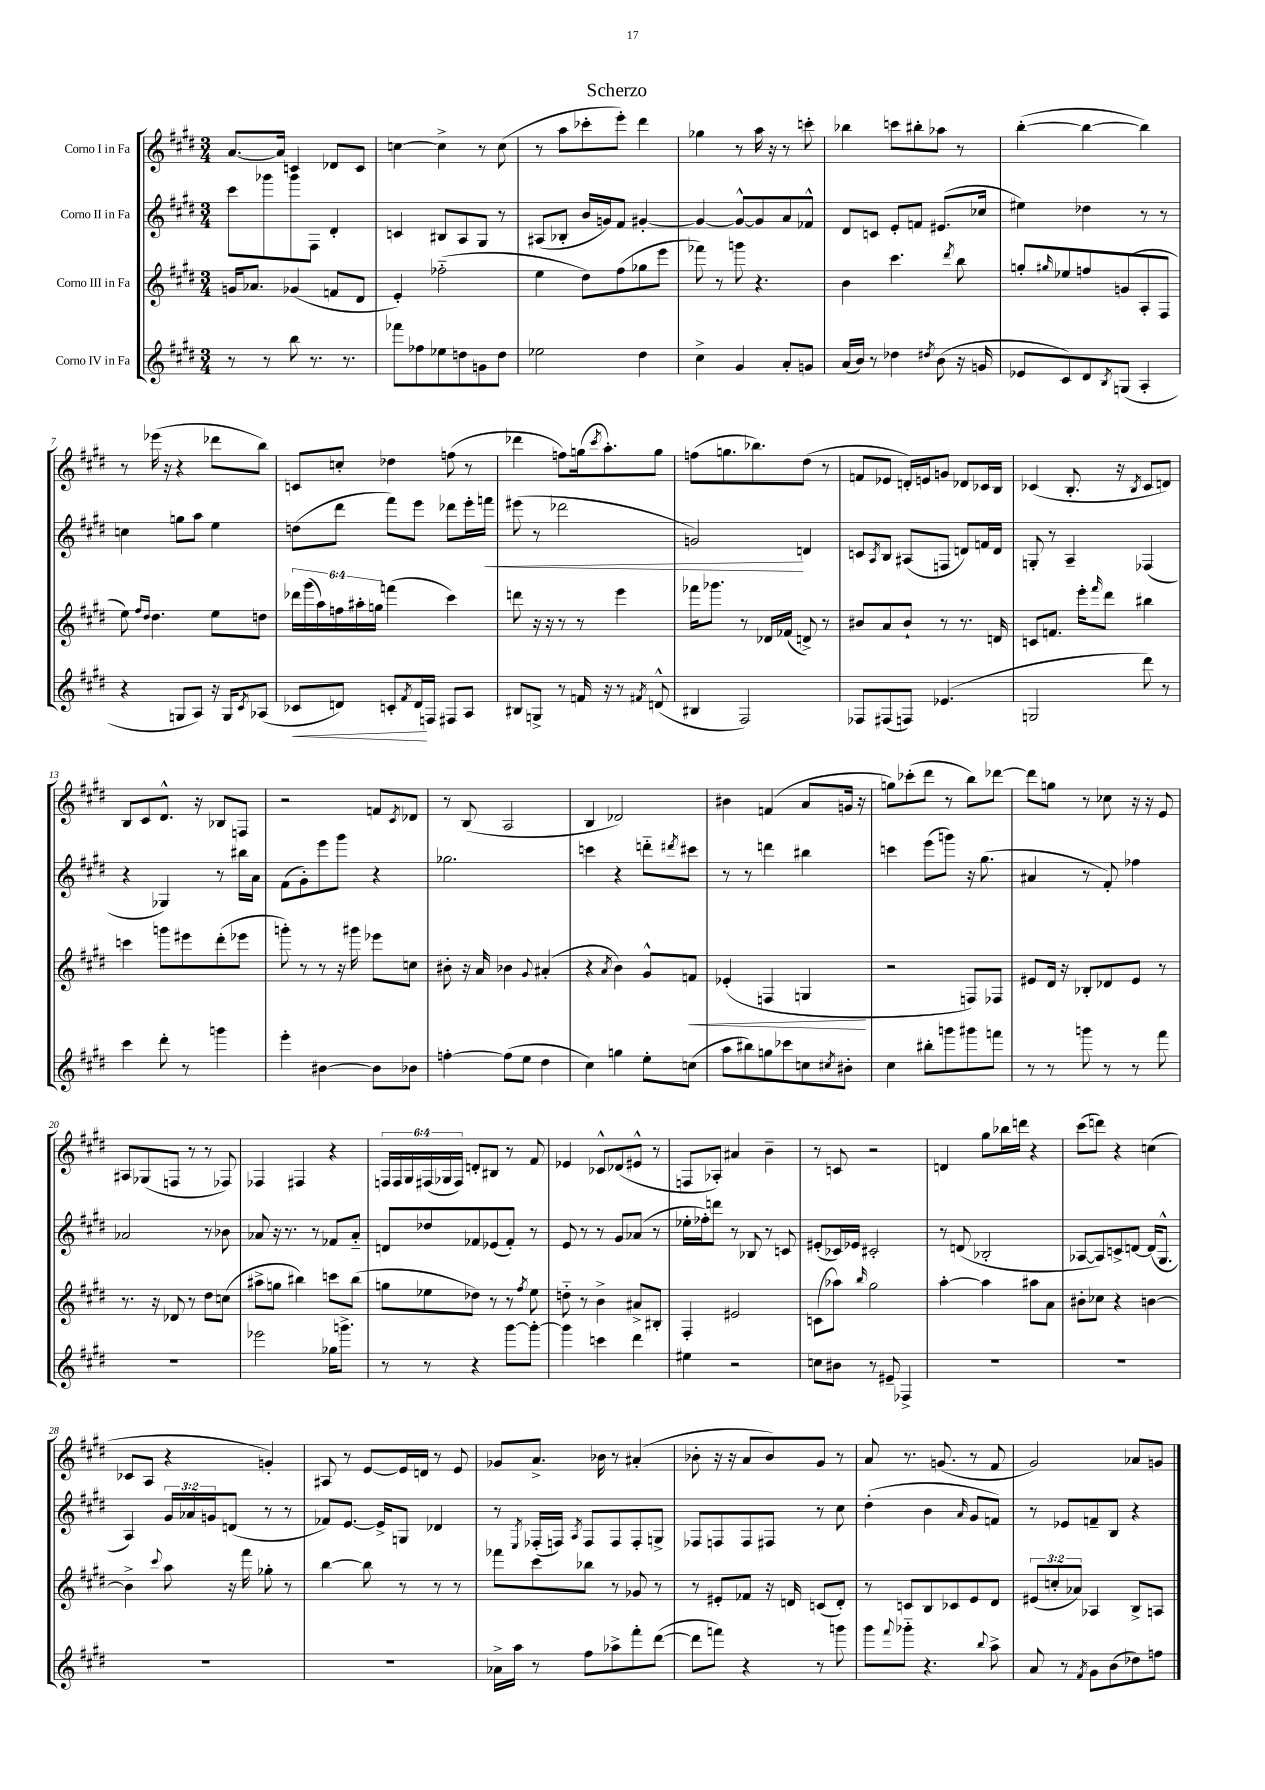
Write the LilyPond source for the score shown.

\header { title = "Scherzo" }
<<
\new StaffGroup <<
\new Staff = "s0" \with { instrumentName = "Corno I in Fa" } {
    \clef treble \key e \major \numericTimeSignature \time 3/4 \override Staff.TupletNumber.text = #tuplet-number::calc-fraction-text
    a'8.~ a'16 c'4 des'8 c'8 |
    c''4~ c''4-> r8 c''8( |
    r8 a''8 ces'''8-. e'''8-.) dis'''4 |
    ges''4 r8 a''16 r16 r8 c'''8-. |
    bes''4 c'''8 bis''8-. aes''8 r8 |
    b''4~-.( b''4~ b''4) |
    r8 ees'''16( r16 r4 des'''8 b''8) |
    c'8 c''8-. des''4 f''8( r8 |
    des'''4 f''8) g''16( \acciaccatura { cis'''8 } a''8.-.) g''8 |
    f''8( g''8. bes''8.) dis''8( r8 |
    f'8 ees'8 d'16-.) e'16 g'8 des'8 ces'16 b16 |
    ces'4( b8.-. r16 \acciaccatura { b8 } ces'8 d'8) |
    b8 cis'8 dis'8.-^ r16 bes8 f8 |
    r2 f'8 \acciaccatura { cis'8 } des'8 |
    r8 b8( a2 |
    b4 des'2) |
    bis'4 f'4( a'8 g'16 r16 |
    g''8) ces'''8-.( dis'''8 r8 b''8) des'''8~ |
    des'''8 g''8 r8 ces''8 r16 r16 e'8 |
    ais8 ges8( f8 r8 r8 fes8) |
    fes4 fis4 r4 |
    \tuplet 6/4 { f16 f16 gis16 fis16( ges16 fis16) } d'8-. bis8 r8 fis'8 |
    ees'4 ces'8-^ des'8( eis'8-^ r8 |
    f8 aes8-.) ais'4 b'4-- |
    r8 c'8 r2 |
    d'4 gis''8 bes''16 d'''16 r4 |
    cis'''8( d'''8) r4 c''4( |
    ces'8 a8 r4 g'4-.) |
    ais8 r8 e'8~ e'16 d'16 r8 e'8 |
    ges'8 a'8.-> bes'16 r8 ais'4-.( |
    bes'8-. r16 r16 a'8 bes'8) gis'8 r8 |
    a'8 r8. g'8.( r8 fis'8 |
    gis'2) aes'8 g'8 \bar "|." |
}
\new Staff = "s1" \with { instrumentName = "Corno II in Fa" } {
    \clef treble \key e \major \numericTimeSignature \time 3/4 \override Staff.TupletNumber.text = #tuplet-number::calc-fraction-text
    cis'''8 ges'''8 ges'''8 fis8 dis'4-. |
    c'4 bis8 a8 gis8 r8 |
    ais8( bes8-. b'16 g'16) fis'8 gis'4~-. |
    gis'4~ gis'8~-^ gis'8 a'8 fes'8-^ |
    dis'8 c'8 e'8-. f'8 eis'8.( ces''16 |
    eis''4) des''4 r8 r8 |
    c''4 g''8 a''8 e''4 |
    d''8( dis'''8 fis'''8) e'''8 des'''8 e'''16-. f'''16\< |
    eis'''8( r8 des'''2 |
    g'2\!) d'4 |
    c'8 \acciaccatura { a8 } b8 ais8( f8 d'8) f'16 d'16 |
    g8-. r8 a4-- fes4( |
    r4 ges4) r8 bis''16 a'16 |
    fis'8( gis'8-.) e'''8 gis'''8 r4 |
    ges''2. |
    c'''4 r4 d'''8-_ \acciaccatura { dis'''8 } cis'''8 |
    r8 r8 d'''4 bis''4 |
    c'''4 e'''8( g'''8) r16 gis''8.( |
    ais'4 r8 fis'8-.) fes''4 |
    aes'2 r8 bes'8 |
    aes'8 r16 r8. r8 fes'8 aes'8-_ |
    d'8 des''8 fes'8 ees'8( fes'8-.) r8 |
    e'8 r8 r8 gis'8 aes'8( r8 |
    ees''16-. fes''16-.) d'''8 r8 bes8 r8 c'8 |
    eis'8-.( ces'16) ees'16 cis'2-. |
    r8 d'8( bes2-. |
    aes8~ aes8) c'8-> d'8~ d'16( gis8.-^ |
    a4) \tuplet 3/2 { gis'16 aes'16 g'16 } d'8( r8 r8 |
    fes'8) e'8.~ e'16-> g8 des'4 |
    r8 \acciaccatura { e8 } fes16-.( f16) \acciaccatura { a8 } f8 f8 f8-. g8-> |
    fes8 f8 f8 fis8 r8 cis''8 |
    dis''4-.( b'4 \grace { a'16 } gis'8 f'8) |
    r8 ees'8 f'8-- b8 r4 \bar "|." |
}
\new Staff = "s2" \with { instrumentName = "Corno III in Fa" } {
    \clef treble \key e \major \numericTimeSignature \time 3/4 \override Staff.TupletNumber.text = #tuplet-number::calc-fraction-text
    g'16 aes'8. ges'4( f'8 dis'8 |
    e'4-.) fes''2-_( |
    e''4 dis''8) fis''8( ges''8 e'''8 |
    fes'''8) r8 g'''8 r4. |
    b'4 cis'''4. \acciaccatura { dis'''8 } b''8 |
    g''8-. \grace { gis''16 } ees''8 f''8 g'8( a8-. fis8 |
    e''8) \grace { fis''16 dis''16 } dis''4. e''8 d''8 |
    \tuplet 6/4 { des'''16 gis'''16( a''16) f''16 ais''16-. g''16 } f'''4( cis'''4) |
    d'''8 r16 r16 r8 r8 e'''4 |
    fes'''16 ges'''8. r8 des'16 fes'16( d'8->) r8 |
    bis'8 a'8 bis'8-! r8 r8. d'16 |
    c'8 f'8. e'''16-. \grace { fis'''16 } dis'''8 bis''4 |
    c'''4 g'''8 eis'''8 dis'''8-.( ees'''8 |
    g'''8-.) r8 r8 r16 gis'''16 ees'''8 c''8 |
    bis'8-. r16 a'16 bes'4 \appoggiatura { gis'8 } ais'4-.( |
    r4 \acciaccatura { a'8 } b'4) gis'8-^ f'8\< |
    ees'4-.( f4 g4\! |
    r2 f8) fes8 |
    eis'8 dis'16 r16 bes8-. des'8 eis'8 r8 |
    r8. r16 des'8 r8 dis''8 c''8( |
    ais''8-> g''8 bis''4) c'''8 bis''8( |
    g''8 ees''8 des''8) r8 r8 \acciaccatura { fis''8 } ees''8 |
    d''8-_ r8 b'4-> ais'8-> bis8-. |
    fis4-. eis'2 |
    c'8( aes''8) \grace { b''16 } gis''2 |
    a''4~-. a''4 ais''8 a'8 |
    bis'8-. ces''8 r4 b'4~ |
    b'4-> \appoggiatura { cis'''8 } a''8 r16 fis'''16 ges''8-. r8 |
    b''4~ b''8 r8 r8 r8 |
    fes'''8 cis'''8 bes''8 r8 ges'8 r8 |
    r8 eis'8-. fes'8 r16 d'16 c'8( d'8-.) |
    r8 c'8 b8 ces'8 e'8 dis'8 |
    \tuplet 3/2 { eis'8( c''8-. aes'8) } aes4 b8-> a8 \bar "|." |
}
\new Staff = "s3" \with { instrumentName = "Corno IV in Fa" } {
    \clef treble \key e \major \numericTimeSignature \time 3/4
    r8 r8 b''8 r8. r8. |
    fes'''8 fes''8 ees''8 d''8 g'8 d''8 |
    ees''2 dis''4 |
    cis''4-> gis'4 a'8-. g'8 |
    a'16( b'16) r8 des''4 \acciaccatura { dis''8 } b'8( r16 g'16 |
    ees'8 cis'8) dis'8 \acciaccatura { b8 } g8( a4-. |
    r4 g8 a8) r16 g16 \acciaccatura { cis'8 } aes8( |
    ces'8\< d'8) c'8-. \acciaccatura { fis'8 } d'16\! f16 fis8 a8 |
    bis8 g8-> r8 f'16 r16 r8 \acciaccatura { fis'8 } d'8-^( |
    bis4 fis2) |
    fes8 fis8( f8) ees'4.( |
    g2 dis'''8) r8 |
    cis'''4 dis'''8-. r8 g'''4 |
    e'''4-. bis'4~ bis'8 bes'8 |
    f''4~-. f''8( e''8 dis''4 |
    cis''4) g''4 e''8-. c''8( |
    a''8 bis''8) g''8 ces'''8 c''8 \acciaccatura { cis''8 } bis'8-. |
    cis''4 bis''8-. g'''8 gis'''8 f'''8 |
    r8 r8 g'''8 r8 r8 fis'''8 |
    R2. |
    ees'''2 ges''16 g'''8.-> |
    r8 r8 r4 gis'''8~ gis'''8~-. |
    gis'''4 c'''4 dis'''4 |
    eis''4 r2 |
    c''8 bis'8 r8 eis'8-- fes4-> |
    R2. |
    R2. |
    R2. |
    R2. |
    aes'16-> a''16 r8 fis''8 aes''8-> fis'''8-. dis'''8~( |
    dis'''8 f'''8) r4 r8 g'''8 |
    gis'''8 \appoggiatura { fis'''8 } ges'''8-_ r4. \appoggiatura { b''8 } a''8-> |
    a'8 r8 \acciaccatura { fis'8 } gis'8 b'8( des''8) f''8 \bar "|." |
}
>>
>>
